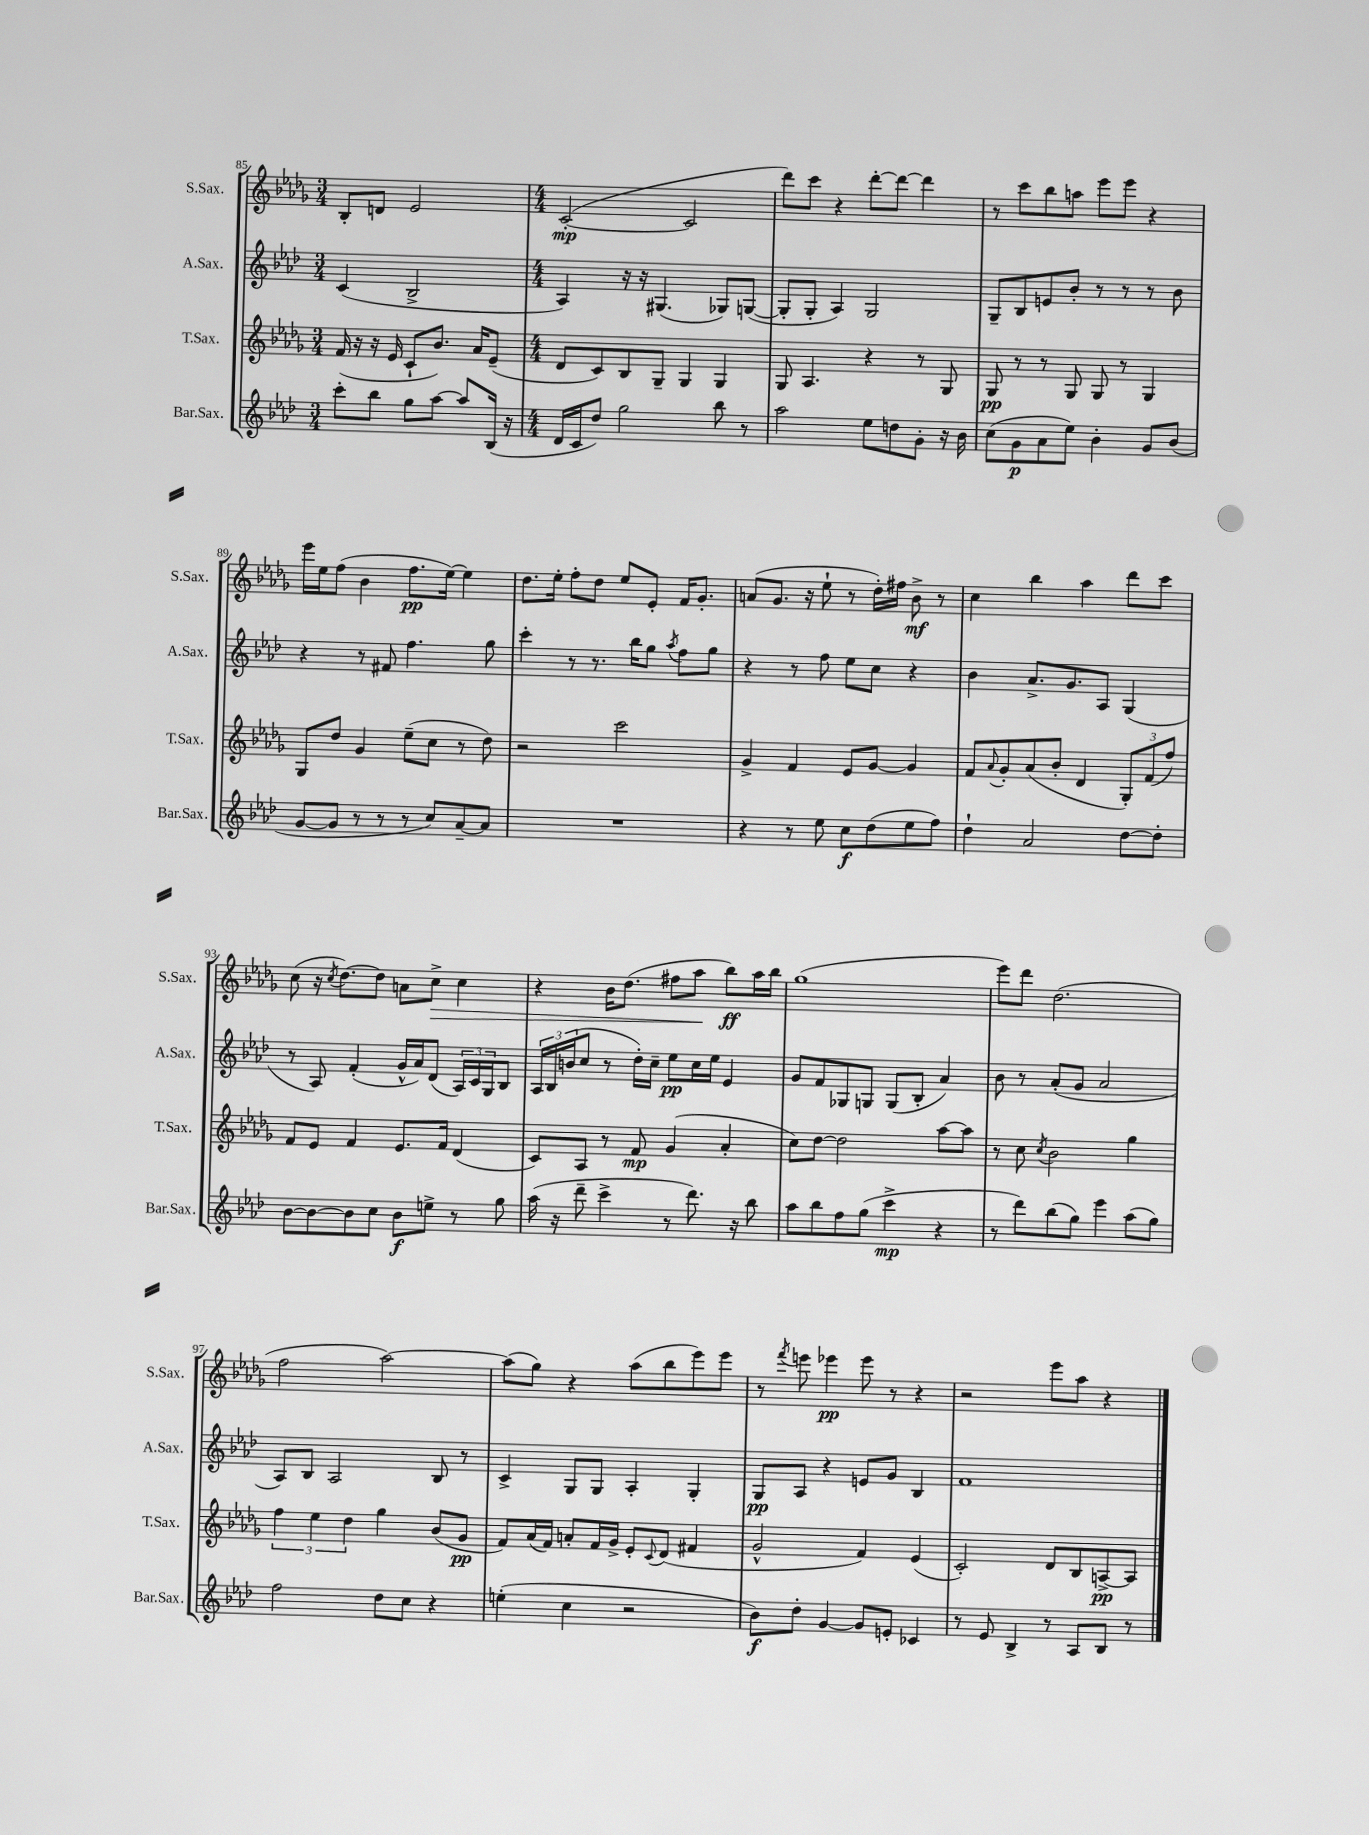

**kern	**kern	**kern	**kern
*staff4	*staff3	*staff2	*staff1
*clefG2	*clefG2	*clefG2	*clefG2
*k[b-e-a-d-]	*k[b-e-a-d-g-]	*k[b-e-a-d-]	*k[b-e-a-d-g-]
*M3/4	*M3/4	*M3/4	*M3/4
8ccc'	(16f	(4c	8B-'
.	16r	.	.
8bb-	16r	.	8d
.	16e-	.	.
8gg	8c`	2B-^	2e-
[8aa-	8.b-)	.	.
8aa-]	.	.	.
.	16a-	.	.
(16B-	(8e-~	.	.
16r	.	.	.
=	=	=	=
*M4/4	*M4/4	*M4/4	*M4/4
16d-	8d-	4A-)	([2c'
16c	.	.	.
8dd-)	8c)	.	.
2gg	8B-	16r	.
.	.	16r	.
.	8G-~	(4.G#	.
.	4G-	.	2c]
8bb-	4G-	8G-)	.
8r	.	([8G	.
=	=	=	=
2aa-	8G-	8G']	8ddd-)
.	4.A-	8G'	8ccc
.	.	4A-)	4r
8ee-	4r	2G	[8ddd-'
8dd	.	.	8ddd-_
8g'	8r	.	4ddd-]
16r	8G-	.	.
16b-	.	.	.
=	=	=	=
(8cc	8G-	8G~	8r
8g	8r	8B-	8ccc
8a-	8r	8e	8bb-
8ee-)	8G-	8b-'	8aa
4b-'	8G-	8r	8eee-
.	8r	8r	8eee-
8g	4G-	8r	4r
(8b-	.	8b-	.
=	=	=	=
[8g	8G-	4r	16eee-
.	.	.	16ee-
8g]	8dd-	.	(8ff
8r	4g-	8r	4b-
8r	.	8f#	.
8r	(8ee-~	4.ff	8.ff
8cc)	8cc	.	.
.	.	.	[16ee-)
[8a-~	8r	.	4ee-]
8a-]	8dd-)	8gg	.
=	=	=	=
1r	2r	4ccc'	8.dd-
.	.	.	16ee-'
.	.	8r	8ff'
.	.	8.r	8dd-
.	2ccc	.	8ee-
.	.	16bb-	.
.	.	8gg	8e-'
.	.	8qaa-	.
.	.	8ff	16f
.	.	.	8.g-'
.	.	8gg	.
=	=	=	=
4r	4g-^	4r	(8a
.	.	.	8.g-
8r	4f	8r	.
.	.	.	16r
8ee-	.	8ff	8ee-`
8cc	8e-	8ee-	8r
(8dd-	[8g-	8cc	16dd-')
.	.	.	16ff#
8ee-	4g-]	4r	8b-^
8ff)	.	.	8r
=	=	=	=
4dd-`	8f	4b-	4cc
.	8qqa-	.	.
.	8g-'	.	.
2a-	(8a-	8.a-^	4bb-
.	8b-'	.	.
.	.	8.g	.
.	4d-	.	4aa-
.	.	8A-	.
[8dd-	12G-')	(4G	8ddd-
.	(12f	.	.
8dd-']	.	.	8ccc
.	12ff)	.	.
=	=	=	=
[8b-	8f	8r	(8cc
8b-_	8e-	8A-)	16r
.	.	.	8qcc
.	.	.	[8.dd-)
8b-]	4f	(4f'	.
8cc	.	.	8dd-]
8b-	8.e-	16g^^	8a
.	.	16a-)	.
8ee^	.	(8d-	8cc^
.	16f	.	.
8r	(4d-	24A-)	4cc
.	.	24c	.
.	.	24G	.
8gg	.	8B-	.
=	=	=	=
(16aa-	8c)	24A-	4r
.	.	24B-	.
16r	.	.	.
.	.	(24b	.
8ddd-~	8A-	8cc	.
4ccc^	8r	8r	16b-
.	.	.	(8.dd-
.	8f	16dd-')	.
.	.	16cc~	.
8r	(4g-	8ee-	8ff#
8.ddd-)	.	16cc	8aa-
.	.	16ee-	.
.	4a-'	4e-	8bb-)
16r	.	.	.
8bb-	.	.	16aa-
.	.	.	16bb-
=	=	=	=
8aa-	8cc)	8g	(1gg-
8bb-	[8dd-	8f	.
8ff	2dd-]	8G-	.
(8gg	.	8G	.
4ccc^	.	(8G	.
.	.	8B-'	.
4r	[8aa-	4a-)	.
.	8aa-]	.	.
=	=	=	=
8r	8r	8b-	8eee-)
8ddd-)	8cc	8r	8ddd-
.	8qcc	.	.
(8bb-	2b-	(8a-'	(2.dd-
8gg)	.	8g	.
4eee-	.	2a-	.
(8aa-	4gg-	.	.
8gg)	.	.	.
=	=	=	=
2ff	6ff	8A-)	2ff
.	.	8B-	.
.	6ee-	.	.
.	.	2A-	.
.	6dd-	.	.
8dd-	4gg-	.	[2aa-)
8cc	.	.	.
4r	(8b-	8B-	.
.	8g-	8r	.
=	=	=	=
(4ee'	8f)	4c^	(8aa-]
.	(16a-	.	8gg-)
.	16f)	.	.
4cc	8a'	8G	4r
.	16f	8G	.
.	16g-^	.	.
2r	8e-'	4A-'	(8aa-
.	8qqc	.	.
.	(8d-	.	8bb-
.	4f#	4G'	8eee-)
.	.	.	8eee-
=	=	=	=
8b-)	2g-^^	8G	8r
.	.	.	8qfff
8dd-'	.	8A-	8eee
[4g	.	4r	4eee-
8g]	4f)	8e	8eee-
8e'	.	8g	8r
4c-	(4e-	4B-	4r
=	=	=	=
8r	2c')	1f	2r
8e-	.	.	.
4B-^	.	.	.
8r	8d-	.	8eee-
8A-	8B-	.	8aa-
8B-	[8A^	.	4r
8r	8A]	.	.
==	==	==	==
*-	*-	*-	*-
